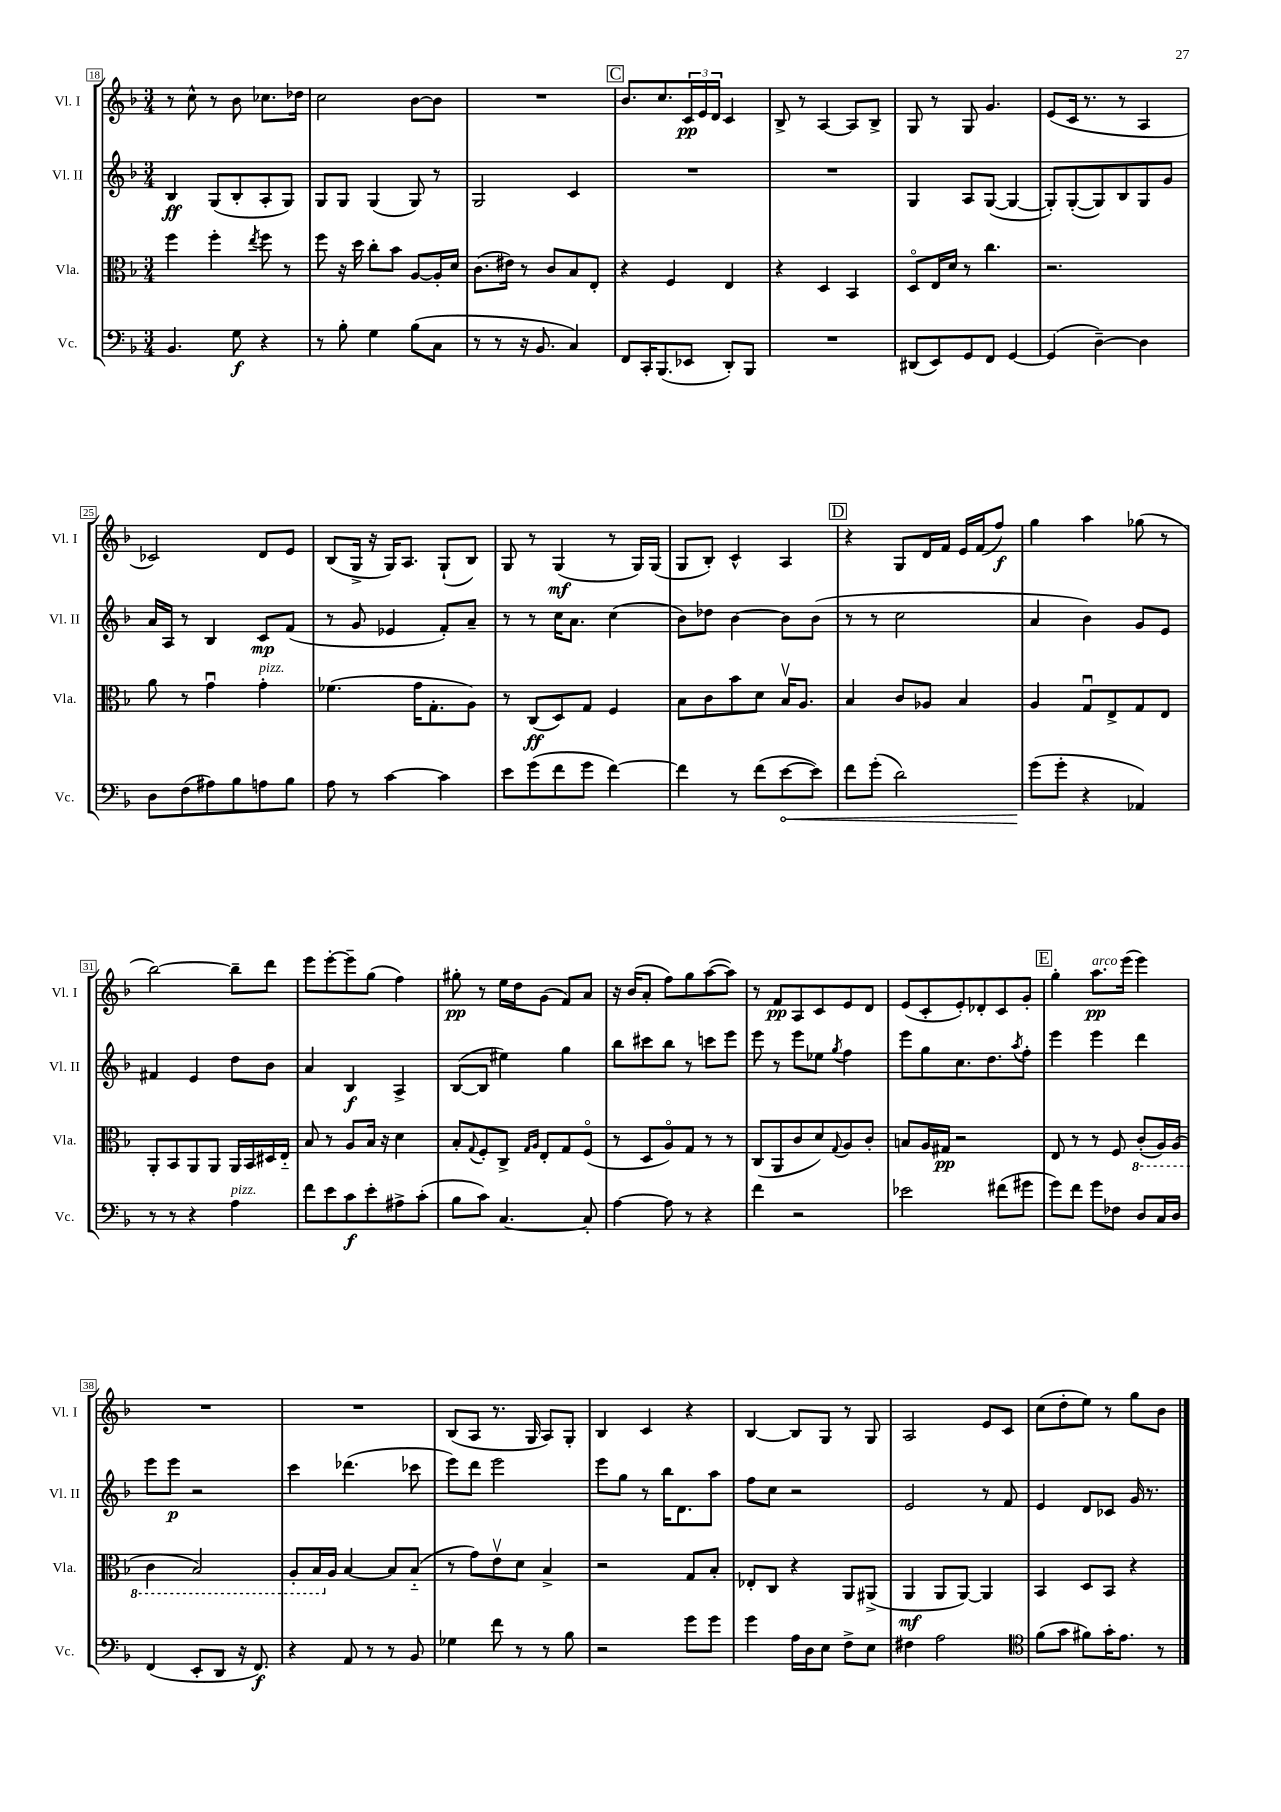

**kern	**dynam	**kern	**dynam	**kern	**dynam	**kern	**dynam
*part4	*part4	*part3	*part3	*part2	*part2	*part1	*part1
*staff4	*staff4	*staff3	*staff3	*staff2	*staff2	*staff1	*staff1
*I"Vc.	*	*I"Vla.	*	*I"Vl. II	*	*I"Vl. I	*
*I'Vc.	*	*I'Vla.	*	*I'Vl. II	*	*I'Vl. I	*
*clefF4	*	*clefC3	*	*clefG2	*	*clefG2	*
*k[b-]	*	*k[b-]	*	*k[b-]	*	*k[b-]	*
*M3/4	*	*M3/4	*	*M3/4	*	*M3/4	*
=18	=18	=18	=18	=18	=18	=18	=18
4.BB-/	.	4ff\	.	4B-/	ff	8r	.
.	.	.	.	.	.	8cc^^\	.
.	.	4ff'\	.	(8G/L	.	8r	.
8G\	f	.	.	8B-'/	.	8b-\	.
.	.	8qee/	.	.	.	.	.
4r	.	8ff\	.	8A'/	.	8.cc-X\L	.
.	.	8r	.	8G/J)	.	.	.
.	.	.	.	.	.	16dd-X\Jk	.
=19	=19	=19	=19	=19	=19	=19	=19
8r	.	8ff\	.	8G/L	.	2cc\	.
8B-'\	.	16r	.	8G/J	.	.	.
.	.	16dd\	.	.	.	.	.
4G\	.	8cc'\L	.	(4G/	.	.	.
.	.	8b-\J	.	.	.	.	.
(8B-\L	.	[8A/L	.	8G/)	.	[8b-\L	.
8C\J	.	16A'/L]	.	8r	.	8b-\J]	.
.	.	16d/JJ	.	.	.	.	.
=20	=20	=20	=20	=20	=20	=20	=20
8r	.	(8.c\L	.	2G/	.	2.r	.
8r	.	.	.	.	.	.	.
.	.	16e#X\Jk)	.	.	.	.	.
16r	.	8r	.	.	.	.	.
8.BB-/	.	.	.	.	.	.	.
.	.	8c/L	.	.	.	.	.
4C/)	.	8B-/	.	4c/	.	.	.
.	.	8E'/J	.	.	.	.	.
!!LO:REH:place=s1:t=C
=21	=21	=21	=21	=21	=21	=21	=21
8FF/L	.	4r	.	2.r	.	8.b-/L	.
16CC'/K	.	.	.	.	.	.	.
(8.BBB-/	.	.	.	.	.	8.cc/	.
.	.	4F/	.	.	.	.	.
8EE-X/J	.	.	.	.	.	24c/L	pp
.	.	.	.	.	.	24e/	.
.	.	.	.	.	.	24d/JJ	.
8DD'/L)	.	4E/	.	.	.	4c/	.
8BBB-/J	.	.	.	.	.	.	.
=22	=22	=22	=22	=22	=22	=22	=22
2.r	.	4r	.	2.r	.	8B-^/	.
.	.	.	.	.	.	8r	.
.	.	4D/	.	.	.	[4A/	.
.	.	4BB-/	.	.	.	8A/L]	.
.	.	.	.	.	.	8B-^/J	.
=23	=23	=23	=23	=23	=23	=23	=23
(8DD#X/L	.	8D/L	.	4G/	.	8G/	.
8EE/)	.	16E/L	.	.	.	8r	.
.	.	16d/JJ	.	.	.	.	.
8GG/	.	8r	.	8A/L	.	8G/	.
8FF/J	.	4.cc\	.	([8G/J	.	4.g/	.
[4GG/	.	.	.	4G/_	.	.	.
=24	=24	=24	=24	=24	=24	=24	=24
(4GG/]	.	2.r	.	8G'/L])	.	(8e/L	.
.	.	.	.	([8G'/	.	16c/Jk	.
.	.	.	.	.	.	8.r	.
[4D~\)	.	.	.	8G/])	.	.	.
.	.	.	.	8B-/	.	8r	.
4D\]	.	.	.	8G/	.	4A/	.
.	.	.	.	8g/J	.	.	.
!!LO:LB:g=z
=25	=25	=25	=25	=25	=25	=25	=25
8D\L	.	8a\	.	16a/LL	.	2c-X/)	.
.	.	.	.	16A/JJ	.	.	.
(8F\	.	8r	.	8r	.	.	.
8A#X\)	.	4gu\	.	4B-/	.	.	.
8B-\	.	.	.	.	.	.	.
!	!	!LO:TX:a:i:t=pizz.	!	!	!	!	!
8An\	.	4g'\	.	8c/L	mp	8d/L	.
8B-\J	.	.	.	(8f/J	.	8e/J	.
=26	=26	=26	=26	=26	=26	=26	=26
8A\	.	(4.f-X\	.	8r	.	(8B-/L	.
8r	.	.	.	8g/	.	16G^/Jk	.
.	.	.	.	.	.	16r	.
[4c\	.	.	.	4e-X/	.	16G/KL)	.
.	.	.	.	.	.	8.A/J	.
.	.	16g\KL	.	.	.	.	.
.	.	8.G'\	.	.	.	.	.
4c\]	.	.	.	8f'/L)	.	(8G`/L	.
.	.	8A\J)	.	8a~/J	.	8B-/J)	.
=27	=27	=27	=27	=27	=27	=27	=27
8e\L	.	8r	.	8r	.	8G/	.
(8g\	.	(8C/L	ff	8r	.	8r	.
8f\	.	8D/)	.	16cc\KL	.	(4G/	mf
.	.	.	.	8.a\J	.	.	.
8g\J	.	8G/J	.	.	.	.	.
[4f\)	.	4F/	.	(4cc\	.	8r	.
.	.	.	.	.	.	16G/LL)	.
.	.	.	.	.	.	(16G/JJ	.
=28	=28	=28	=28	=28	=28	=28	=28
4f\]	.	8B-\L	.	8b-\L)	.	8G/L	.
.	.	8c\	.	8dd-X\J	.	8B-'/J)	.
8r	.	8b-\	.	[4b-\	.	4c^^/	.
(8f\L	.	8d\J	.	.	.	.	.
!	!LO:HP:b	!	!	!	!	!	!
[8e\	<	16B-v/KL	.	8b-\L]	.	4A/	.
.	.	8.A/J	.	.	.	.	.
8e\J])	.	.	.	(8b-\J	.	.	.
!!LO:REH:place=s1:t=D
=29	=29	=29	=29	=29	=29	=29	=29
8f\L	.	4B-/	.	8r	.	4r	.
(8g'\J	.	.	.	8r	.	.	.
2d\)	.	8c/L	.	2cc\	.	8G/L	.
.	.	8A-X/J	.	.	.	16d/L	.
.	.	.	.	.	.	16f/JJ	.
.	.	4B-/	.	.	.	16e/LL	.
.	.	.	.	.	.	(16f/J	.
.	.	.	.	.	.	8ff/J)	f
=30	=30	=30	=30	=30	=30	=30	=30
(8g\L	.	4A/	.	4a/	.	4gg\	.
8g'\J	[	.	.	.	.	.	.
4r	.	8Gu/L	.	4b-\)	.	4aa\	.
.	.	8E^/	.	.	.	.	.
4AA-X/)	.	8G/	.	8g/L	.	(8gg-X\	.
.	.	8E/J	.	8e/J	.	8r	.
!!LO:LB:g=z
=31	=31	=31	=31	=31	=31	=31	=31
8r	.	8AA'/L	.	4f#X/	.	[2bb-\)	.
8r	.	8BB-/	.	.	.	.	.
4r	.	8AA/	.	4e/	.	.	.
.	.	8AA/J	.	.	.	.	.
!LO:TX:a:i:t=pizz.	!	!	!	!	!	!	!
4A\	.	16AA/LL	.	8dd\L	.	8bb-~\L]	.
.	.	16BB-/	.	.	.	.	.
.	.	16D#X/	.	8b-\J	.	8ddd\J	.
.	.	16E/JJ	.	.	.	.	.
=32	=32	=32	=32	=32	=32	=32	=32
8f\L	.	8B-/	.	4a/	.	8eee\L	.
8e\	.	8r	.	.	.	[8eee'\	.
8c\	f	8A/L	.	4B-/	f	8eee~\]	.
8e'\	.	16B-/Jk	.	.	.	(8gg\J	.
.	.	16r	.	.	.	.	.
8A#X^\	.	4d\	.	4A^/	.	4ff\)	.
(8c'\J	.	.	.	.	.	.	.
=33	=33	=33	=33	=33	=33	=33	=33
8B-\L	.	8B-'/L	.	([8B-/L	.	8gg#X'\	pp
.	.	8qqG/	.	.	.	.	.
8c\J)	.	8F'/	.	8B-/J]	.	8r	.
[4.C/	.	8C^/J	.	4ee#X\)	.	16ee\LL	.
.	.	.	.	.	.	16dd\J	.
.	.	16qqG/LL	.	.	.	.	.
.	.	16qqA/JJ	.	.	.	.	.
.	.	8E'/L	.	.	.	(8g\J	.
.	.	8G/	.	4gg\	.	8f/L)	.
8C'/]	.	(8F/J	.	.	.	8a/J	.
=34	=34	=34	=34	=34	=34	=34	=34
[4A\	.	8r	.	8bb-\L	.	16r	.
.	.	.	.	.	.	(16b-/KL	.
.	.	8D/L	.	8ccc#X\	.	8a'/J	.
8A\]	.	8A/)	.	8bb-\J	.	8ff\L)	.
8r	.	8G/J	.	8r	.	8gg\	.
4r	.	8r	.	8cccn\L	.	([8aa\	.
.	.	8r	.	8eee\J	.	8aa\J])	.
=35	=35	=35	=35	=35	=35	=35	=35
4f\	.	(8C/L	.	8eee\	.	8r	.
.	.	8AA/	.	8r	.	8f/L	pp
2r	.	8c/	.	8eee\L	.	8A/	.
.	.	8d/)	.	8ee-X\J	.	8c/	.
.	.	8qqG/	.	8qgg/	.	.	.
.	.	8A/	.	4ff\	.	8e/	.
.	.	8c'/J	.	.	.	8d/J	.
=36	=36	=36	=36	=36	=36	=36	=36
2e-X\	.	8Bn/L	.	8eee\L	.	(8e/L	.
.	.	16A/L	.	8gg\	.	8c'/	.
.	.	16G#X/JJ	pp	.	.	.	.
.	.	2r	.	8.cc\	.	8e'/)	.
.	.	.	.	.	.	8d-X'/	.
.	.	.	.	8.dd\	.	.	.
(8f#X\L	.	.	.	.	.	8c/	.
.	.	.	.	8qaa/	.	.	.
8g#X\J	.	.	.	8ff'\J	.	8g'/J	.
!!LO:REH:place=s1:t=E
=37	=37	=37	=37	=37	=37	=37	=37
8g\L)	.	8E/	.	4eee\	.	4gg'\	.
8f\J	.	8r	.	.	.	.	.
!	!	!	!	!	!	!LO:TX:a:i:t=arco	!
8g\L	.	8r	.	4eee\	.	8.aa\L	pp
8F-X\J	.	8F/	.	.	.	.	.
.	.	.	.	.	.	(16eee\Jk	.
*	*	*8ba	*	*	*	*	*
8D/L	.	(8C'/L	.	4ddd\	.	4eee\)	.
16C/L	.	16AA/L)	.	.	.	.	.
16D/JJ	.	(16AA/JJ	.	.	.	.	.
!!LO:LB:g=z
=38	=38	=38	=38	=38	=38	=38	=38
(4FF/	.	4C\	.	8eee\L	.	2.r	.
.	.	.	.	8eee\J	p	.	.
8EE'/L	.	2BB-/)	.	2r	.	.	.
8DD/J	.	.	.	.	.	.	.
16r	.	.	.	.	.	.	.
8.FF/)	f	.	.	.	.	.	.
=39	=39	=39	=39	=39	=39	=39	=39
4r	.	8AA'/L	.	4ccc\	.	2.r	.
.	.	16BB-/L	.	.	.	.	.
*	*	*X8ba	*	*	*	*	*
.	.	16A/JJ	.	.	.	.	.
8AA/	.	[4B-/	.	(4.ddd-X\	.	.	.
8r	.	.	.	.	.	.	.
8r	.	8B-/L]	.	.	.	.	.
8BB-/	.	(8B-/J	.	8ccc-X\	.	.	.
=40	=40	=40	=40	=40	=40	=40	=40
4G-X\	.	8r	.	8eee\L)	.	(8B-/L	.
.	.	8g\L)	.	8ddd\J	.	8A/J	.
8f\	.	8ev\	.	2eee\	.	8.r	.
8r	.	8d\J	.	.	.	.	.
.	.	.	.	.	.	16G/	.
8r	.	4B-^/	.	.	.	8A/L)	.
8B-\	.	.	.	.	.	8G'/J	.
=41	=41	=41	=41	=41	=41	=41	=41
2r	.	2r	.	8eee\L	.	4B-/	.
.	.	.	.	8gg\J	.	.	.
.	.	.	.	8r	.	4c/	.
.	.	.	.	16bb-\KL	.	.	.
.	.	.	.	8.d\	.	.	.
8g\L	.	8G/L	.	.	.	4r	.
8g\J	.	8B-'/J	.	8aa\J	.	.	.
=42	=42	=42	=42	=42	=42	=42	=42
4g\	.	8E-X'/L	.	8ff\L	.	[4B-/	.
.	.	8C/J	.	8cc\J	.	.	.
16A\LL	.	4r	.	2r	.	8B-/L]	.
16D\J	.	.	.	.	.	.	.
8E\J	.	.	.	.	.	8G/J	.
8F^\L	.	8AA/L	.	.	.	8r	.
8E\J	.	(8AA#X^/J	.	.	.	8G/	.
=43	=43	=43	=43	=43	=43	=43	=43
4F#X\	.	4AA/	mf	2e/	.	2A/	.
2A\	.	8AA/L	.	.	.	.	.
.	.	[8AA/J)	.	.	.	.	.
.	.	4AA/]	.	8r	.	8e/L	.
.	.	.	.	8f/	.	8c/J	.
=44	=44	=44	=44	=44	=44	=44	=44
*clefC4	*	*	*	*	*	*	*
(8f\L	.	4BB-/	.	4e/	.	(8cc\L	.
8g\J	.	.	.	.	.	8dd'\	.
8f#X\L)	.	8D/L	.	8d/L	.	8ee\J)	.
16g'\K	.	8BB-/J	.	8c-X/J	.	8r	.
8.e\J	.	.	.	.	.	.	.
.	.	4r	.	16g/	.	8gg\L	.
.	.	.	.	8.r	.	.	.
8r	.	.	.	.	.	8b-\J	.
==	==	==	==	==	==	==	==
*-	*-	*-	*-	*-	*-	*-	*-
